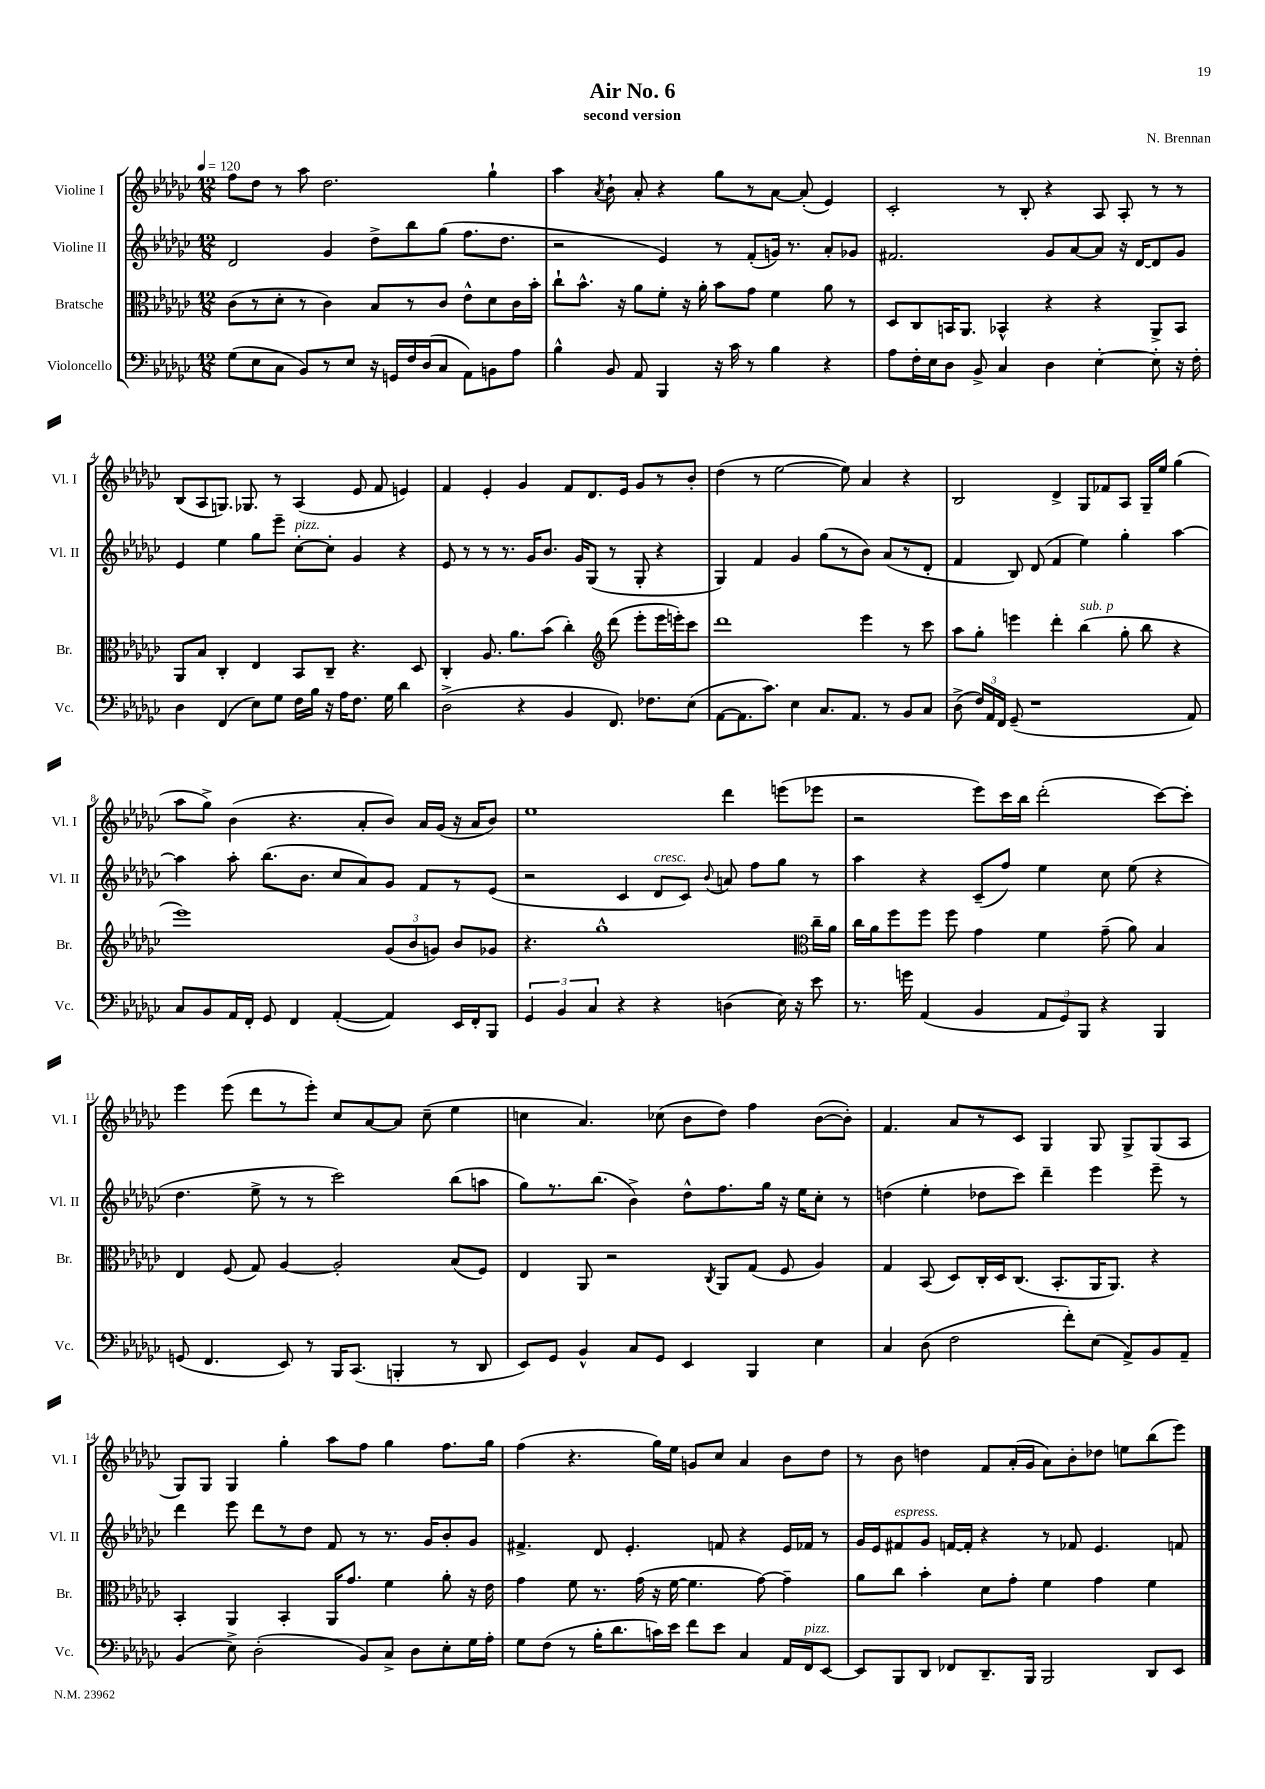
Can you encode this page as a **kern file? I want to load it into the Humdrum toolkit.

**kern	**kern	**kern	**kern
*staff4	*staff3	*staff2	*staff1
*clefF4	*clefC3	*clefG2	*clefG2
*k[b-e-a-d-g-c-]	*k[b-e-a-d-g-c-]	*k[b-e-a-d-g-c-]	*k[b-e-a-d-g-c-]
*M12/8	*M12/8	*M12/8	*M12/8
*MM120	*MM120	*MM120	*MM120
(8G-	(8c-	2d-	8ff
8E-	8r	.	8dd-
8C-	8d-'	.	8r
8BB-)	8r	.	8aa-
8r	4c-)	4g-	2.dd-
8E-	.	.	.
16r	8B-	8dd-^	.
16GG	.	.	.
16F	8r	8bb-	.
(16D-	.	.	.
8C-	8c-	(8gg-	.
8AA-)	8e-^^	8.ff	.
8BB	8d-	.	4gg-`
.	.	8.dd-	.
8A-	16c-	.	.
.	16b-'	.	.
=	=	=	=
4B-^^	8cc-`	2r	4aa-
.	8.b-^^	.	.
.	.	.	8qa-
8BB-	.	.	8b-`
.	16r	.	.
8AA-	8a-	.	8a-'
4BBB-	8f'	4e-)	4r
.	16r	.	.
.	16a-'	.	.
16r	8b-	8r	8gg-
16c-	.	.	.
8r	8g-	(8f'	8r
4B-	4f	16g)	[8a-
.	.	8.r	.
.	.	.	(8a-']
4r	8a-	8a-'	4e-)
.	8r	8g-	.
=	=	=	=
8A-	8D-	2.f#	2c-'
16F'	8C-	.	.
16E-	.	.	.
8D-	16BB	.	.
.	8.AA-	.	.
8BB-^	.	.	.
4C-	4BB-^^	.	8r
.	.	.	8B-'
4D-	4r	8g-	4r
.	.	[8a-	.
[4E-'	4r	8a-]	8A-
.	.	16r	8A-'
.	.	[16d-	.
8E-']	8AA-^	8d-]	8r
16r	8BB-	8g-	8r
16F'	.	.	.
=	=	=	=
4D-	8AA-	4e-	(8B-
.	8B-	.	8A-
(4FF	4C-'	4ee-	8.G)
.	.	.	8.G-
8E-)	4E-	8gg-	.
8G-	.	8eee-~	8r
16F	8BB-	[8cc-'	(4A-
16B-	.	.	.
16r	8C-~	8cc-']	.
16A-	.	.	.
8.F	4.r	4g-	8e-
.	.	.	8f
16G-	.	.	.
4d-	.	4r	4e)
.	8D-	.	.
=	=	=	=
(2D-^	4C-'	8e-	4f
.	.	8r	.
.	8.A-	8r	4e-'
.	.	8.r	.
.	8.a-	.	.
4r	.	.	4g-
.	.	16g-	.
.	(8b-	8.b-	.
4BB-	4cc-')	.	8f
.	.	16g-	.
.	.	(8G-	8.d-
*	*clefG2	*	*
8.FF)	(8ddd-	8r	.
.	.	.	16e-
.	8eee-'	8G-'	8g-
8.F-	.	.	.
.	16eee-	4r	8r
.	16eee')	.	.
(8E-	8ccc-	.	8b-'
=	=	=	=
[8AA-	1ddd-	4G-)	(4dd-
8.AA-]	.	.	.
.	.	4f	8r
8.c-)	.	.	.
.	.	.	[2ee-
4E-	.	4g-	.
8.C-	.	(8gg-	.
.	.	8r	8ee-])
8.AA-	.	.	.
.	4eee-	8b-)	4a-
8r	.	(8a-	.
8BB-	8r	8r	4r
8C-	8ccc-	8d-'	.
=	=	=	=
(8D-^	8aa-	4f	2B-
24F)	8gg-'	.	.
24AA-	.	.	.
24FF	.	.	.
(8GG-~	4eee	8B-)	.
1r	.	(8d-	.
.	4ddd-'	4f	4d-^
.	(4bb-	4ee-)	8G-
.	.	.	8f-
.	8gg-'	4gg-'	8A-
.	8bb-	.	16G-~
.	.	.	16ee-
.	4r	[4aa-	(4gg-
8AA-)	.	.	.
=	=	=	=
8C-	1eee-)	4aa-]	8aa-
8BB-	.	.	8gg-^)
16AA-	.	8aa-'	(4b-
16FF'	.	.	.
8GG-	.	(8.bb-	.
4FF	.	.	4.r
.	.	8.b-	.
([4AA-'	.	8cc-	.
.	.	8a-)	8a-'
4AA-])	(12g-	8g-	8b-)
.	12b-	.	.
.	.	8f	16a-
.	12g)	.	.
.	.	.	(16g-
16EE-	8b-	8r	16r
16FF'	.	.	16a-
8BBB-	8g-	(8e-	8b-)
=	=	=	=
6GG-	4.r	2r	1ee-
6BB-	.	.	.
6C-	.	.	.
.	1gg-^^	.	.
4r	.	4c-	.
4r	.	8d-	.
.	.	8c-)	.
.	.	8qqb-	.
(4D	.	8a	4ddd-
.	.	8ff	.
16E-)	.	8gg-	(8eee
16r	.	.	.
*	*clefC3	*	*
8e-	16cc-~	8r	8eee-
.	16a-	.	.
=	=	=	=
8.r	16cc-	4aa-	2r
.	16a-	.	.
.	8ff	.	.
16g	.	.	.
(4AA-	8ff	4r	.
.	8ff	.	.
4BB-	4g-	(8c-~	8eee-)
.	.	8ff)	16ccc-
.	.	.	16bb-
12AA-	4f	4ee-	(2ddd-'
12GG-)	.	.	.
12BBB-	.	.	.
4r	(8g-~	8cc-	.
.	8a-)	(8ee-	.
4BBB-	4B-	4r	[8ccc-)
.	.	.	8ccc-']
=	=	=	=
(8GG	4E-	4.dd-	4eee-
4.FF	.	.	.
.	(8F	.	(8eee-
.	8G-)	8ee-^	8ddd-
8EE-)	[4A-	8r	8r
8r	.	8r	8eee-')
16BBB-	2A-']	2ccc-)	8cc-
(8.CC-	.	.	.
.	.	.	[8a-
4BBB'	.	.	8a-]
.	.	.	(8cc-~
8r	(8B-	(8bb-	4ee-
8DD-	8F)	8aa	.
=	=	=	=
8EE-)	4E-	8gg-)	4cc
8GG-	.	8.r	.
4BB-^^	8AA-	.	4.a-)
.	.	(8.bb-	.
.	2r	.	.
8C-	.	4b-^)	.
8GG-	.	.	(8cc-
4EE-	.	8dd-^^	8b-
.	8qC-	.	.
.	8AA-	8.ff	8dd-)
4BBB-	(8G-	.	4ff
.	.	16gg-	.
.	8F	16r	.
.	.	16ee-	.
4E-	4A-)	8cc-'	([8b-
.	.	8r	8b-'])
=	=	=	=
4C-	4G-	(4dd	4.f
(8D-	(8BB-	4ee-'	.
2F	8D-)	.	8a-
.	16C-'	8dd-	8r
.	16D-	.	.
.	(8.C-	8ccc-)	8c-
.	.	4ddd-~	4G-
.	8.BB-'	.	.
8f')	.	.	.
(8E-	16AA-	4eee-	8G-
.	8.AA-)	.	.
8AA-^)	.	.	8G-^
8BB-	4r	8eee-~	(8G-
8AA-~	.	8r	8A-
=	=	=	=
(4BB-	4BB-'	4ddd-	8G-)
.	.	.	8G-
8E-^)	4AA-	8eee-	4G-
(2D-'	.	8ddd-	.
.	4BB-'	8r	4gg-'
.	.	8dd-	.
.	16AA-	8f	8aa-
.	8.g-	.	.
8BB-)	.	8r	8ff
8C-^	4f	8.r	4gg-
8D-	.	.	.
.	.	16g-	.
8E-'	8a-'	8b-'	8.ff
16G-	16r	8g-	.
16A-'	16e-	.	16gg-
=	=	=	=
8G-	4g-	4.f#^	(4ff
(8F	.	.	.
8r	8f	.	4.r
16B-'	8.r	8d-	.
8.d-	.	.	.
.	.	4.e-'	.
.	(16g-	.	.
16c)	16r	.	16gg-)
16e-	[16f	.	16ee-
8f	4.f]	.	8g
8e-	.	8f	8cc-
4C-	.	4r	4a-
.	[8g-)	.	.
16AA-	4g-~]	16e-	8b-
16FF	.	16f-	.
[8EE-	.	8r	8dd-
=	=	=	=
8EE-]	8a-	16g-	8r
.	.	16e-	.
8BBB-	8cc-	8f#	8b-
8DD-	4b-'	8g-	4dd
8FF-	.	[16f	.
.	.	16f']	.
8.DD-~	8d-	4r	8f
.	8g-'	.	(16a-'
16BBB-	.	.	16g-
2BBB-	4f	8r	8a-)
.	.	8f-	8b-'
.	4g-	4.e-	8dd-
.	.	.	8ee
8DD-	4f	.	(8bb-
8EE-	.	8f	8eee-)
==	==	==	==
*-	*-	*-	*-
